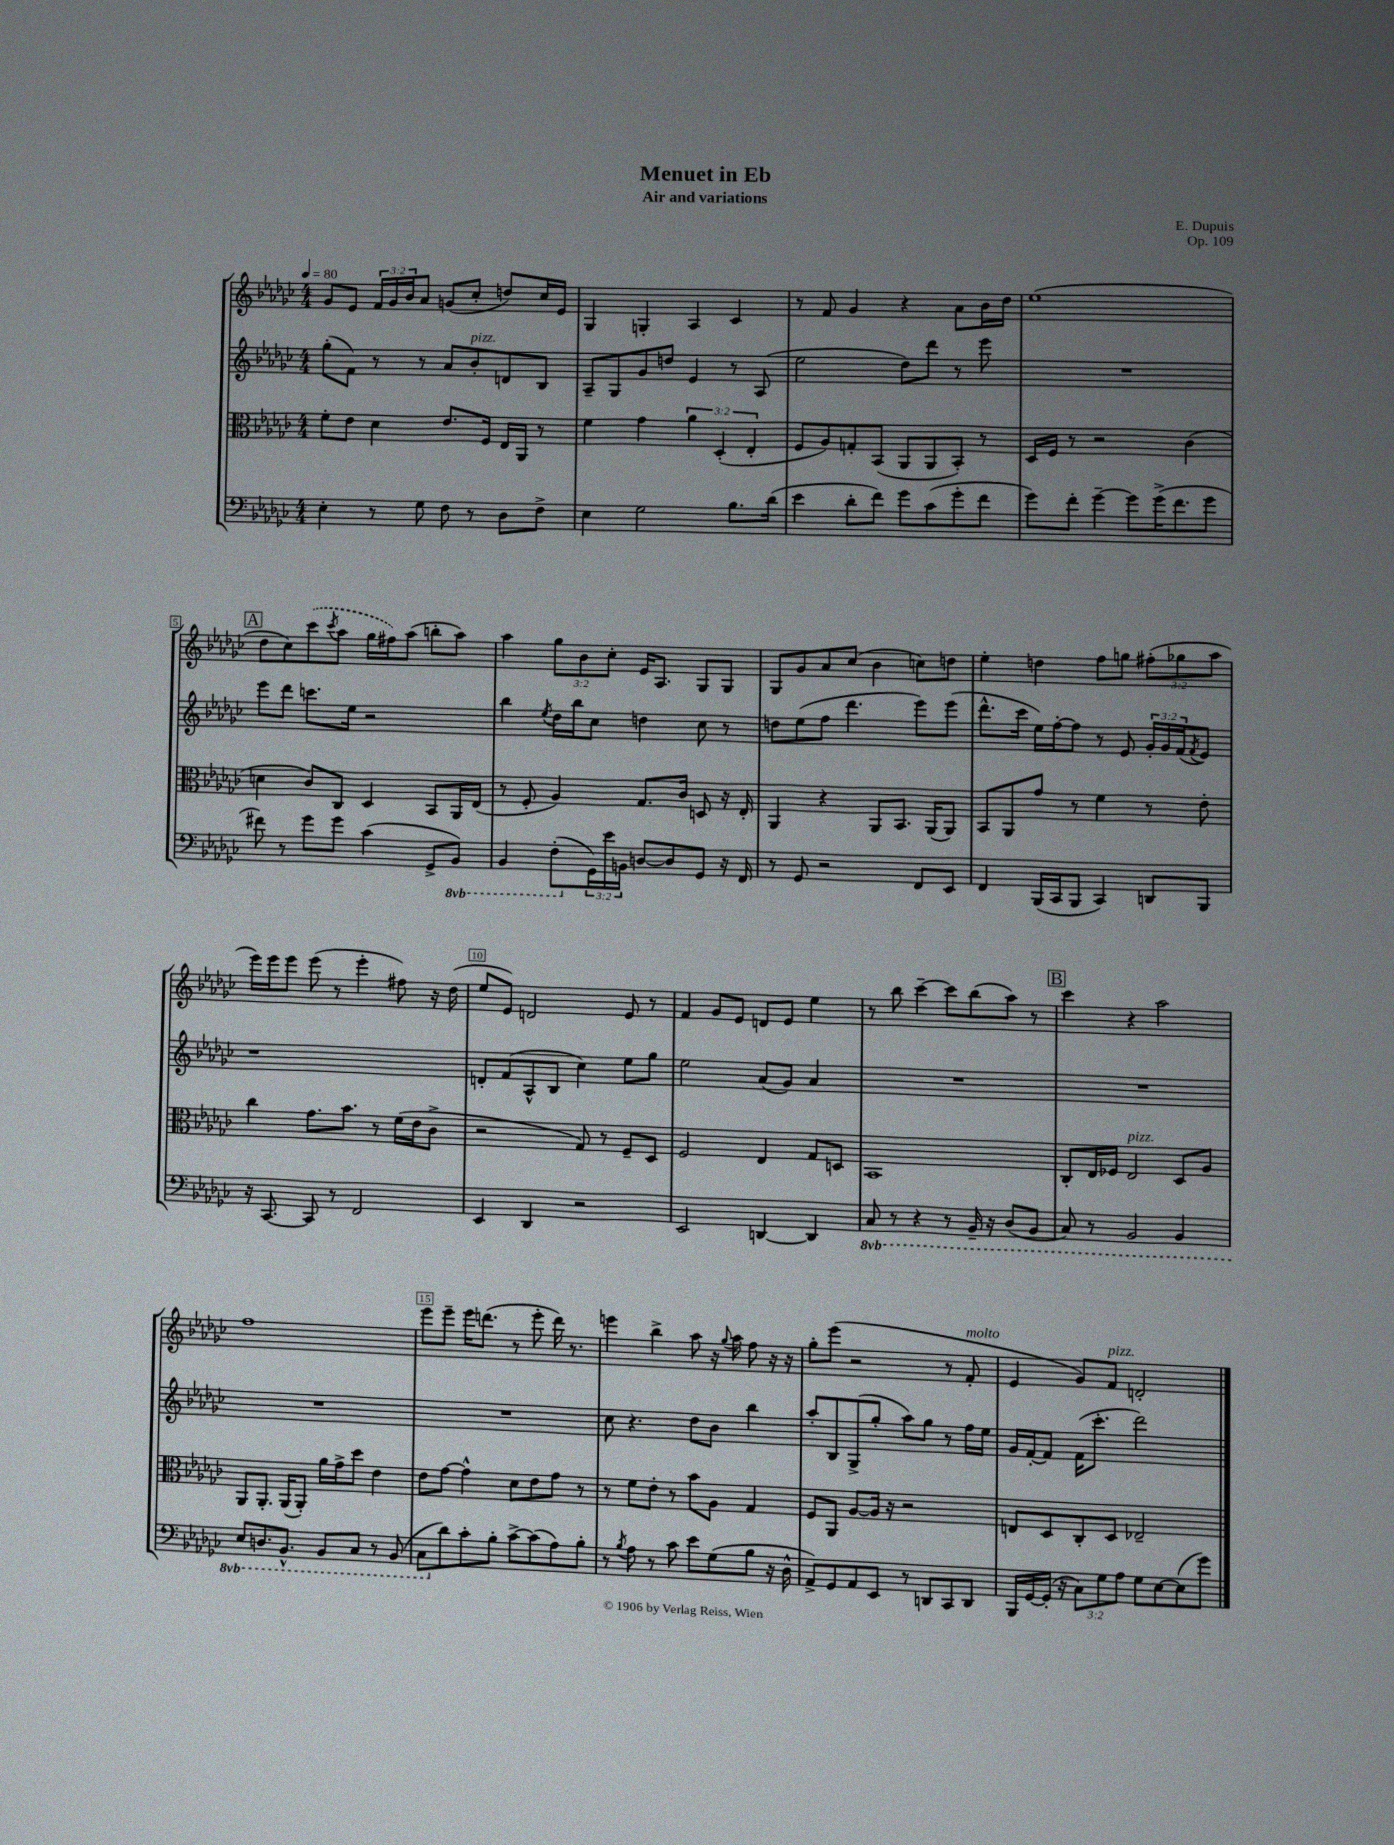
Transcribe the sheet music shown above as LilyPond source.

\header { title = "Menuet in Eb" composer = "E. Dupuis" subtitle = "Air and variations" opus = "Op. 109" }
<<
\new StaffGroup <<
\new Staff = "s0" {
    \clef treble \key ges \major \numericTimeSignature \time 4/4 \override Staff.TupletNumber.text = #tuplet-number::calc-fraction-text \tempo 4 = 80
    ges'8 ees'8 \tuplet 3/2 { f'16 ges'16 bes'16 } aes'8 g'8( ces''8-. d''8) ces''16 ees'16 |
    ges4 g4-. aes4 ces'4 |
    r8 f'8 ges'4 r4 aes'8 bes'16 des''16 |
    ees''1( |
    \mark \markup { \box "A" } des''8 ces''8) \once \slurDashed ces'''8( \acciaccatura { ces'''8 } aes''8 ges''16 fis''16) aes''8( b''8-. aes''8) |
    aes''4 \tuplet 3/2 { ges''8 bes'8 ces''8-. } ees'16 aes8. ges8 ges8 |
    ges8 ges'8 aes'8 ces''8( bes'4 c''8) d''8 |
    ees''4-. d''4 f''8 g''8 \tuplet 3/2 { fis''8-.( ges''8 aes''8 } |
    ees'''16) ees'''16 ees'''8 ees'''8( r8 ees'''4-. fis''8) r16 des''16( |
    ees''8 ees'8) d'2 ees'8 r8 |
    f'4 ges'8 ees'8 d'8 ees'8 ees''4 |
    r8 bes''8 ces'''4~-- ces'''8 bes''8( aes''8) r8 |
    \mark \markup { \box "B" } ces'''4 r4 aes''2 |
    f''1 |
    ees'''8 ees'''8-- ees'''16 d'''8.( r8 ees'''8-. d'''16) r8. |
    e'''4 bes''4-> aes''8 r16 \appoggiatura { ges''8 } aes''16 f''8 r16 r16 |
    ges''8-. ees'''8( r2 r8 f'8-.^\markup { \italic "molto" } |
    ees'4 ges'8) f'8^\markup { \italic "pizz." } d'2-. \bar "|." |
}
\new Staff = "s1" {
    \clef treble \key ges \major \numericTimeSignature \time 4/4 \override Staff.TupletNumber.text = #tuplet-number::calc-fraction-text
    ges''8-.( f'8) r8 r8 aes'8 bes'8-.^\markup { \italic "pizz." } d'8 bes8 |
    aes8-- ges8 ges'8 d''8 ees'4 r8 aes8( |
    ees''2 des''8) des'''8 r8 ees'''8 |
    R1 |
    \mark \markup { \box "A" } ees'''8 des'''8 c'''8. ees''16 r2 |
    bes''4 \acciaccatura { ees''8 } des''16 bes''16 ces''8 d''4 ces''8 r8 |
    d''8 ees''8( f''8 des'''4. ees'''8) ees'''8( |
    des'''8.-^ ces'''16 ees''16) f''16~-. f''8 r8 ees'8 \tuplet 3/2 { ges'16-. ges'16 f'16( } \acciaccatura { f'8 } ees'8) |
    r1 |
    d'8-. f'8( aes8-^ bes8 ces''4) ees''8 ges''8 |
    ees''2 aes'8( ges'8) aes'4 |
    R1 |
    \mark \markup { \box "B" } R1 |
    R1 |
    R1 |
    ces''8 r4. des''8 bes'8 bes''4 |
    aes''8-. bes8 ges8->( ges''8-. aes''8) ges''8 r8 f''16 ees''16 |
    ges'16 f'16~-. f'8 f'16( ces'''8.-. des'''2) \bar "|." |
}
\new Staff = "s2" {
    \clef alto \key ges \major \numericTimeSignature \time 4/4 \override Staff.TupletNumber.text = #tuplet-number::calc-fraction-text
    f'8-. ees'8 des'4 ees'8. f16 ees16 aes,16 r8 |
    f'4 ges'4 \tuplet 3/2 { aes'4 des4-.( ees4-. } |
    f8 aes8) g8-. bes,8( aes,8 aes,8 bes,8-.) r8 |
    des16 f16 r8 r2 ces'4( |
    \mark \markup { \box "A" } d'4 ces'8) ces8 des4 bes,8 aes,16 ees16( |
    r8 f8-. aes4) ges8. ces'16 d8 r16 ees16-. |
    aes,4 r4 aes,8 bes,8. aes,16( aes,8) |
    bes,8 aes,8 ges'8 r8 f'4 r8 ees'8-. |
    ces''4 ges'8. bes'8. r8 f'16( ees'16 ces'8-> |
    r2 ges8) r8 f8-- des8 |
    f2 ees4 ges8 d8 |
    bes,1 |
    \mark \markup { \box "B" } ces8-. ees16 fes16 ees2^\markup { \italic "pizz." } des8 aes8 |
    aes,8 aes,8.-. aes,16( aes,8-.) aes'16 ges'16-> des''8 ees'4 |
    ees'8 ges'8~ ges'4-^ des'8 ees'8 ges'8 r8 |
    r8 f'8 ees'8-. r8 bes'8 aes8 ges4 |
    f8 aes,8 aes8~ aes16 r16 r2 |
    e8 des8 ces8-. des8 ees2-- \bar "|." |
}
\new Staff = "s3" {
    \clef bass \key ges \major \numericTimeSignature \time 4/4 \override Staff.TupletNumber.text = #tuplet-number::calc-fraction-text \set Staff.ottavationMarkups = #ottavation-simple-ordinals
    ees4-. r8 ges8 f8 r8 des8 f8-> |
    ees4 ges2 bes8. des'16( |
    ees'4 des'8-. f'8) ges'8 ces'8( ges'8-. f'8 |
    ges'8) f'8-. ges'4~-- ges'8 ges'16->( f'8. ges'8 |
    \mark \markup { \box "A" } fis'8) r8 ges'8 ges'8 ces'4( ges,8-> \ottava #-1 bes,,8) |
    bes,,4 f,8-.( \ottava #0 \tuplet 3/2 { ges,16) ees'16 b,16 } d8~ d8 ges,8 r16 f,16 |
    r8 ges,8 r2 f,8 ees,8 |
    f,4 bes,,16( ces,16 bes,,8 ces,4) d,8 bes,,8 |
    r16 ces,8.~ ces,8 r8 f,2 |
    ees,4 des,4 r2 |
    ees,2 d,4~ d,4 |
    \ottava #-1 ces,8 r8 r4 r8 bes,,16-- r16 des,8( bes,,8 |
    \mark \markup { \box "B" } ces,8) r8 bes,,2 bes,,4 |
    ees,8 d,8. bes,,8.-^ bes,,8 ces,8 r8 bes,,8( |
    ces,8 \ottava #0 des'8) ces'8-. bes8-. ces'8~-> ces'8( aes8) bes8-. |
    r8 \acciaccatura { bes8 } aes8 r8 ces'8 ees'8 ges8( bes8 r16 des16-^ |
    aes,8->) ges,8 aes,8 ees,8 r8 d,8 ces,8 d,8 |
    bes,,16 ges,16~ ges,16-.( r16 \tuplet 3/2 { ces8) ges8 aes8 } ges8 ees8~ ees8( ges'8) \bar "|." |
}
>>
>>
\layout { \context { \Score \override BarNumber.break-visibility = ##(#f #t #t) barNumberVisibility = #(every-nth-bar-number-visible 5) \override BarNumber.stencil = #(make-stencil-boxer 0.1 0.3 ly:text-interface::print) } }
